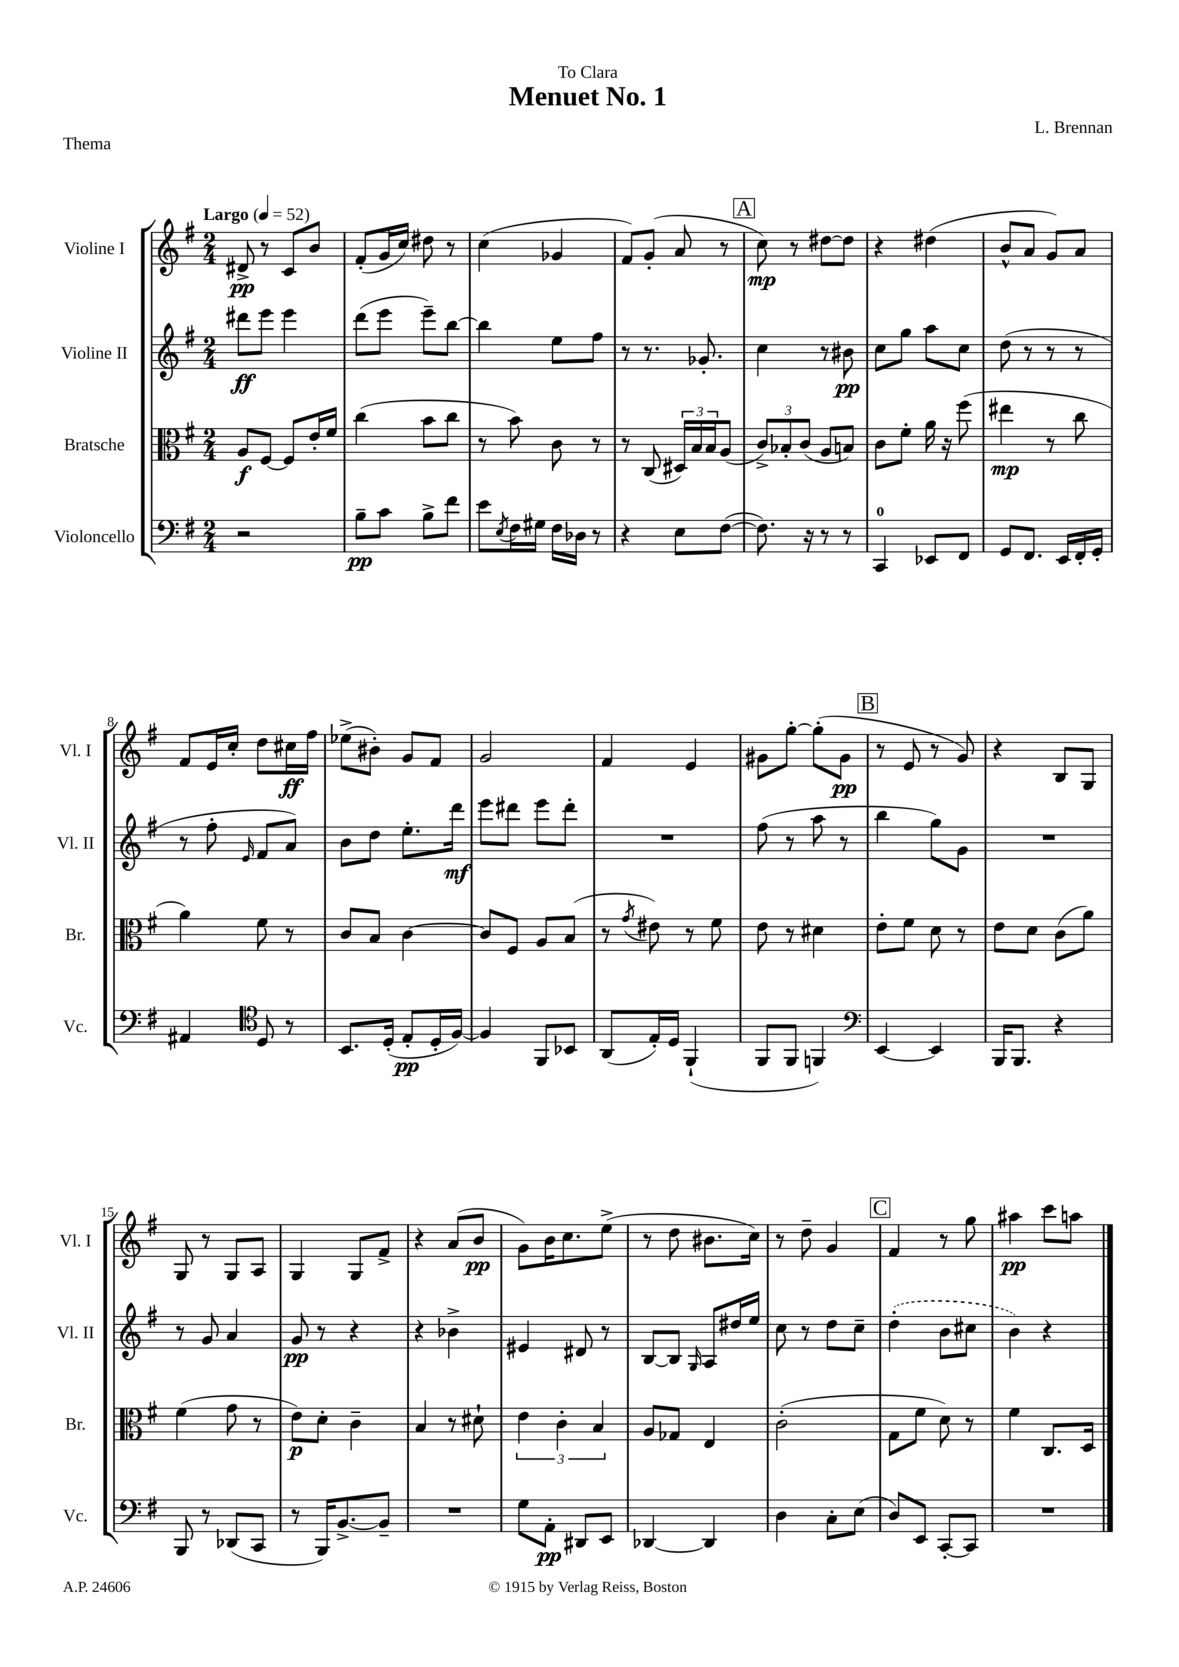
\header { title = "Menuet No. 1" composer = "L. Brennan" dedication = "To Clara" piece = "Thema" }
<<
\new StaffGroup <<
\new Staff = "s0" \with { instrumentName = "Violine I" shortInstrumentName = "Vl. I" } {
    \clef treble \key g \major \numericTimeSignature \time 2/4 \tempo "Largo" 4 = 52
    dis'8->\pp r8 c'8 b'8 |
    fis'8-.( g'16 c''16) dis''8 r8 |
    c''4( ges'4 |
    fis'8) g'8-.( a'8 r8 |
    \mark \markup { \box "A" } c''8\mp) r8 dis''8~ dis''8 |
    r4 dis''4( |
    b'8-^ a'8 g'8) a'8 |
    fis'8 e'16 c''16-. d''8 cis''16\ff fis''16 |
    ees''8->( bis'8-.) g'8 fis'8 |
    g'2 |
    fis'4 e'4 |
    gis'8 g''8~-. g''8-.( gis'8\pp |
    \mark \markup { \box "B" } r8 e'8 r8 g'8) |
    r4 b8 g8 |
    g8 r8 g8 a8 |
    g4 g8 fis'8-> |
    r4 a'8( b'8\pp |
    g'8) b'16 c''8. e''8->( |
    r8 d''8 bis'8. c''16) |
    r8 d''8-- g'4 |
    \mark \markup { \box "C" } fis'4 r8 g''8 |
    ais''4\pp c'''8 a''8 \bar "|." |
}
\new Staff = "s1" \with { instrumentName = "Violine II" shortInstrumentName = "Vl. II" } {
    \clef treble \key g \major \numericTimeSignature \time 2/4
    dis'''8\ff e'''8 e'''4 |
    d'''8( e'''8 e'''8--) b''8~ |
    b''4 e''8 fis''8 |
    r8 r8. ges'8.-. |
    \mark \markup { \box "A" } c''4 r8 bis'8\pp |
    c''8 g''8 a''8 c''8 |
    d''8( r8 r8 r8 |
    r8 fis''8-. \grace { e'16 } fis'8 a'8) |
    b'8 d''8 e''8.-. d'''16\mf |
    e'''8 dis'''8 e'''8 dis'''8-. |
    R2 |
    fis''8( r8 a''8 r8 |
    \mark \markup { \box "B" } b''4 g''8) g'8 |
    R2 |
    r8 g'8 a'4 |
    g'8\pp r8 r4 |
    r4 bes'4-> |
    eis'4 dis'8 r8 |
    b8~ b8 \grace { g16 } a8 dis''16 e''16 |
    c''8 r8 d''8 c''8-- |
    \mark \markup { \box "C" } \once \slurDashed d''4-.( b'8 cis''8 |
    b'4) r4 \bar "|." |
}
\new Staff = "s2" \with { instrumentName = "Bratsche" shortInstrumentName = "Br." } {
    \clef alto \key g \major \numericTimeSignature \time 2/4
    a8\f fis8~ fis8 e'16-. fis'16 |
    c''4( b'8 c''8 |
    r8 b'8) c'8 r8 |
    r8 c8( \tuplet 3/2 { dis16) b16 b16 } a8( |
    \mark \markup { \box "A" } \tuplet 3/2 { c'8->) bes8-. c'8( } a8 b8) |
    c'8 fis'8-. a'16 r16 fis''8( |
    eis''4\mp r8 c''8 |
    a'4) fis'8 r8 |
    c'8 b8 c'4~ |
    c'8 fis8 a8 b8( |
    r8 \acciaccatura { g'8 } eis'8) r8 fis'8 |
    e'8 r8 dis'4 |
    \mark \markup { \box "B" } e'8-. fis'8 d'8 r8 |
    e'8 d'8 c'8( a'8) |
    fis'4( g'8 r8 |
    e'8\p) d'8-. c'4-- |
    b4 r8 dis'8-! |
    \tuplet 3/2 { e'4 c'4-. b4 } |
    a8 ges8 e4 |
    c'2-.( |
    \mark \markup { \box "C" } g8 fis'8 d'8) r8 |
    fis'4 c8. d16 \bar "|." |
}
\new Staff = "s3" \with { instrumentName = "Violoncello" shortInstrumentName = "Vc." } {
    \clef bass \key g \major \numericTimeSignature \time 2/4
    r2 |
    b8--\pp c'8 b8-> fis'8 |
    e'8 \acciaccatura { e8 } fis16 gis16 fis16 des16 r8 |
    r4 e8 fis8~( |
    \mark \markup { \box "A" } fis8.) r16 r8 r8 |
    c,4-0 ees,8 fis,8 |
    g,8 fis,8. e,16 fis,16-. g,16-. |
    ais,4 \clef tenor d8 r8 |
    b,8. d16-.( e8-.\pp d16-. fis16~) |
    fis4 fis,8 bes,8 |
    a,8( e16-.) d16 fis,4-!( |
    fis,8 fis,8 f,4) |
    \mark \markup { \box "B" } \clef bass e,4~ e,4 |
    b,,16 b,,8. r4 |
    b,,8 r8 des,8( c,8 |
    r8 b,,16) b,8.~-> b,8-- |
    R2 |
    g8 a,8-.\pp dis,8 e,8 |
    des,4~ des,4 |
    d4 c8-. e8( |
    \mark \markup { \box "C" } d8) e,8 c,8~-. c,8 |
    R2 \bar "|." |
}
>>
>>
